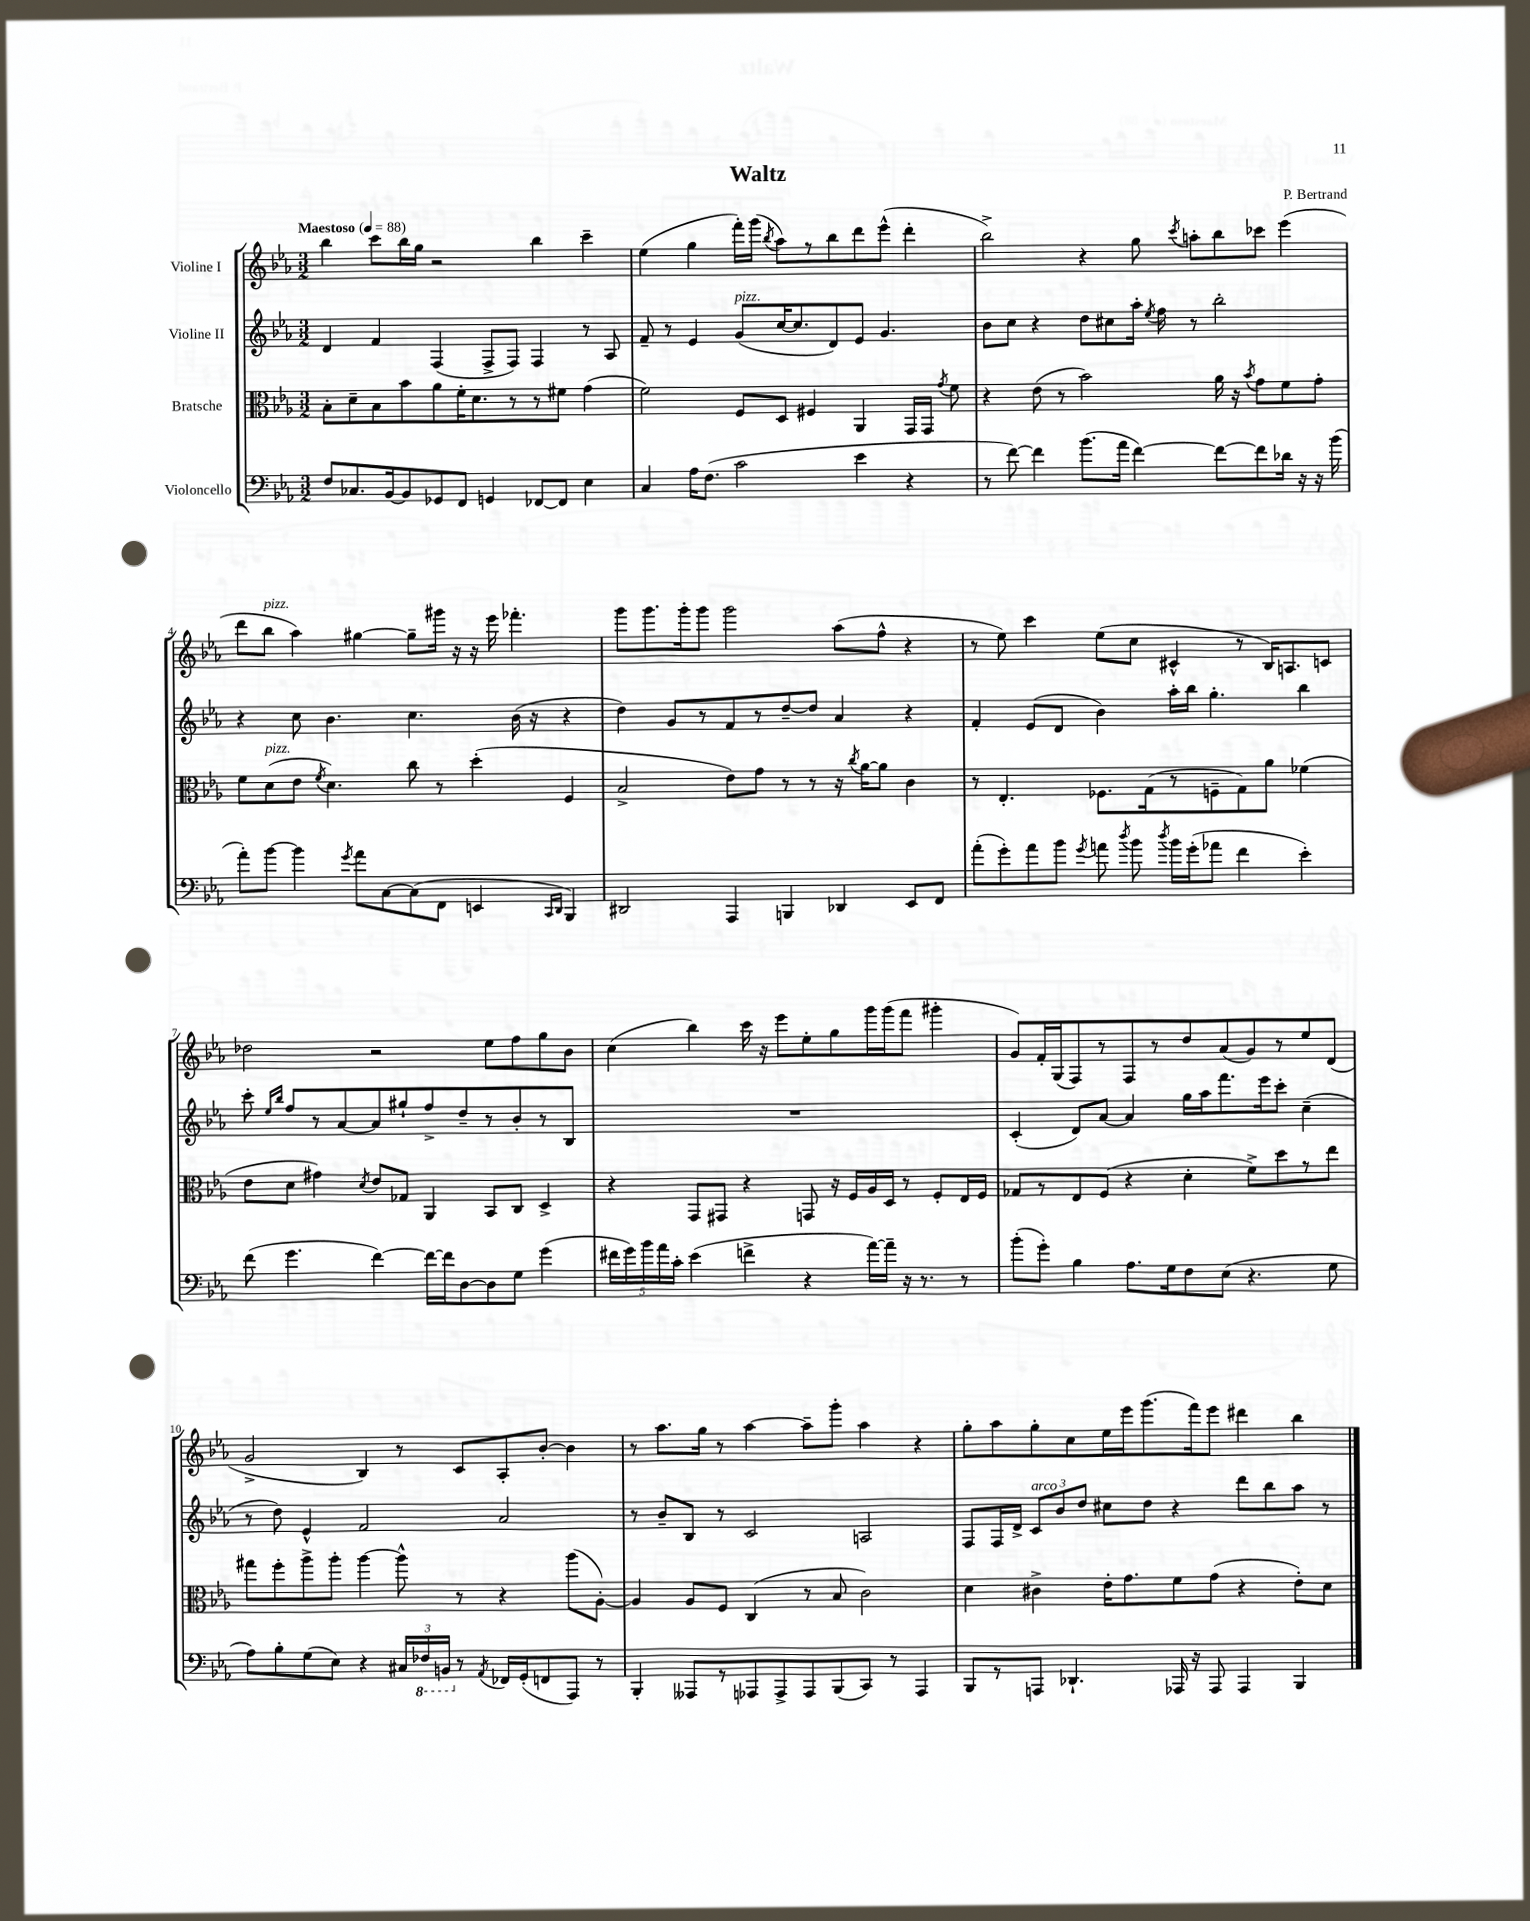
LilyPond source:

\header { title = "Waltz" composer = "P. Bertrand" }
<<
\new StaffGroup <<
\new Staff = "s0" \with { instrumentName = "Violine I" } {
    \clef treble \key ees \major \numericTimeSignature \time 3/2 \tempo "Maestoso" 4 = 88
    \autoBeamOff bes''4 c'''8[ bes''16 g''16] r2 bes''4 c'''4-- |
    ees''4( g''4 f'''16[-.) g'''16]( \acciaccatura { bes''8 } aes''8[) r8 bes''8 d'''8 ees'''8]-^( d'''4-. |
    bes''2->) r4 g''8 \acciaccatura { c'''8 } a''8[-. bes''8 ces'''8] ees'''4( |
    d'''8[ bes''8]^\markup { \italic "pizz." } aes''4) gis''4~ gis''8[-- gis'''16] r16 r16 ees'''16 fes'''4.-. |
    g'''8[ g'''8. g'''16-. g'''8] g'''2 aes''8[( f''8]-^ r4 |
    r8 ees''8) c'''4 ees''8[( c''8] cis'4-^ r8 bes16[) a8. c'8] |
    des''2 r2 ees''8[ f''8 g''8 bes'8] |
    c''4( bes''4) c'''16 r16 ees'''8[ ees''8-. g''8 g'''16 g'''16( f'''8] gis'''4-. |
    g'8[) f'16-. g16( f8) r8 f8 r8 d''8 aes'8( g'8) r8 ees''8 d'8]( |
    g'2-> bes4) r8 c'8[ aes8-. bes'8]~-. bes'4 |
    r8 aes''8.[ g''16] r8 aes''4~ aes''8[-- g'''8]-. aes''4 r4 |
    g''8[-. aes''8 g''8-. c''8 ees''16 ees'''16 g'''8.( f'''16) ees'''8] dis'''4 bes''4 \bar "|." |
}
\new Staff = "s1" \with { instrumentName = "Violine II" } {
    \clef treble \key ees \major \numericTimeSignature \time 3/2
    \autoBeamOff d'4 f'4 f4( f8[-> f8]) f4 r8 aes8 |
    f'8-- r8 ees'4 g'8[^\markup { \italic "pizz." }( c''16~ c''8. d'8) ees'8] g'4. |
    bes'8[ c''8] r4 d''8[ cis''8 aes''16]-. \acciaccatura { ees''8 } f''16 r8 bes''2-. |
    r4 c''8 bes'4. c''4. bes'16( r16 r4 |
    d''4) g'8[ r8 f'8 r8 d''8~-- d''8] aes'4 r4 |
    f'4-. ees'8[( d'8] bes'4) aes''16[-. bes''16] g''4.-. bes''4 |
    c'''8-. \grace { ees''16[ bes''16] } f''8[ r8 aes'8~ aes'8 gis''8-! f''8-> d''8-- r8 bes'8-. r8 bes8] |
    R1. |
    c'4-.( d'8[) aes'8]~ aes'4 g''16[ aes''16 f'''8. ees'''16 c'''8]-. c''4--( |
    r8 d''8) ees'4-^ f'2 aes'2 |
    r8 bes'8[-- bes8] r8 c'2 a2 |
    f8[ f16 d'16]-> \tuplet 3/2 { c'8[^\markup { \italic "arco" } bes'8 d''8] } cis''8[ d''8] r4 d'''8[ bes''8 aes''8] r8 \bar "|." |
}
\new Staff = "s2" \with { instrumentName = "Bratsche" } {
    \clef alto \key ees \major \numericTimeSignature \time 3/2
    \autoBeamOff bes8[-. d'8-- bes8 bes'8 aes'8 f'16-. d'8. r8 r8 fis'8] g'4( |
    f'2) f8[ d8] fis4 aes,4 g,16[ g,16] \acciaccatura { g'8 } f'8 |
    r4 ees'8( r8 bes'2) aes'16 r16 \acciaccatura { bes'8 } g'8[ f'8 g'8]-. |
    f'8[ d'8^\markup { \italic "pizz." }( ees'8] \acciaccatura { f'8 } d'4.) c''8 r8 d''4-.( f4 |
    bes2-> ees'8[) g'8] r8 r8 r16 \acciaccatura { c''8 } aes'16[~ aes'8] c'4 |
    r8 ees4.-. fes8.[ g16( r8 f8-- g8) aes'8] fes'4( |
    ees'8[ d'8] gis'4) \acciaccatura { d'8 } ees'8[ ges8] aes,4 bes,8[ c8] d4-> |
    r4 g,8[ gis,8] r4 g,8 r16 f16[ aes16 d16] r8 f8[-. ees16 f16] |
    ges8[ r8 ees8 f8]( r4 d'4-. f'8[->) d''8 r8 ees''8] |
    gis''8[ f''8-. aes''8-> aes''8]-. aes''4~ aes''8-^ r8 r4 aes''8[( aes8]~-.) |
    aes4 aes8[ f8] c4( r8 bes8 c'2) |
    d'4 cis'4-> ees'16[-. g'8. f'8 g'8]( r4 ees'8[-.) d'8] \bar "|." |
}
\new Staff = "s3" \with { instrumentName = "Violoncello" } {
    \clef bass \key ees \major \numericTimeSignature \time 3/2
    \autoBeamOff f8[ ces8. bes,16~ bes,8 ges,8 f,8] g,4 fes,8[~ fes,8] ees4 |
    c4 aes16[ f8.]( c'2 ees'4 r4 |
    r8 f'8~) f'4 bes'8.[( aes'16] f'4~) f'8[~ f'8 des'16] r16 r16 bes'16( |
    aes'8[-.) bes'8]~ bes'4 \acciaccatura { g'8 } aes'8[ c8~ c8( f,8] e,4 \grace { c,16[ d,16] } bes,,4) |
    dis,2 aes,,4 b,,4 des,4 ees,8[ f,8] |
    aes'8[-.( g'8-.) aes'8 bes'8] \acciaccatura { g'8 } a'8 \acciaccatura { d''8 } bes'8 \acciaccatura { d''8 } bes'16[ g'16-.( aes'8] f'4 ees'4-.) |
    f'8( g'4. f'4~) f'16[~ f'16 d8~ d8 g8] g'4( |
    \tuplet 5/4 { fis'16[ g'16) bes'16 aes'16 c'16]-. } ees'4( f'4-> r4 aes'16[~) aes'16]-- r16 r8. r8 |
    bes'8[-.( g'8]-.) bes4 aes8.[ g16 f8 ees8]( r4. g8 |
    aes8[) bes8-. g8( ees8]) r4 \tuplet 3/2 { cis16[ \ottava #-1 fes,16 b,,16] \ottava #0 } r8 \acciaccatura { aes,8 } fes,!16[ g,16-.( f,8 aes,,8]) r8 |
    bes,,4-. aeses,,8[ r8 aes,,8 aes,,8-> aes,,8 bes,,8( c,8]) r8 aes,,4 |
    bes,,8[ r8 a,,8] des,4.-! aes,,16 r16 aes,,8 aes,,4 bes,,4 \bar "|." |
}
>>
>>
